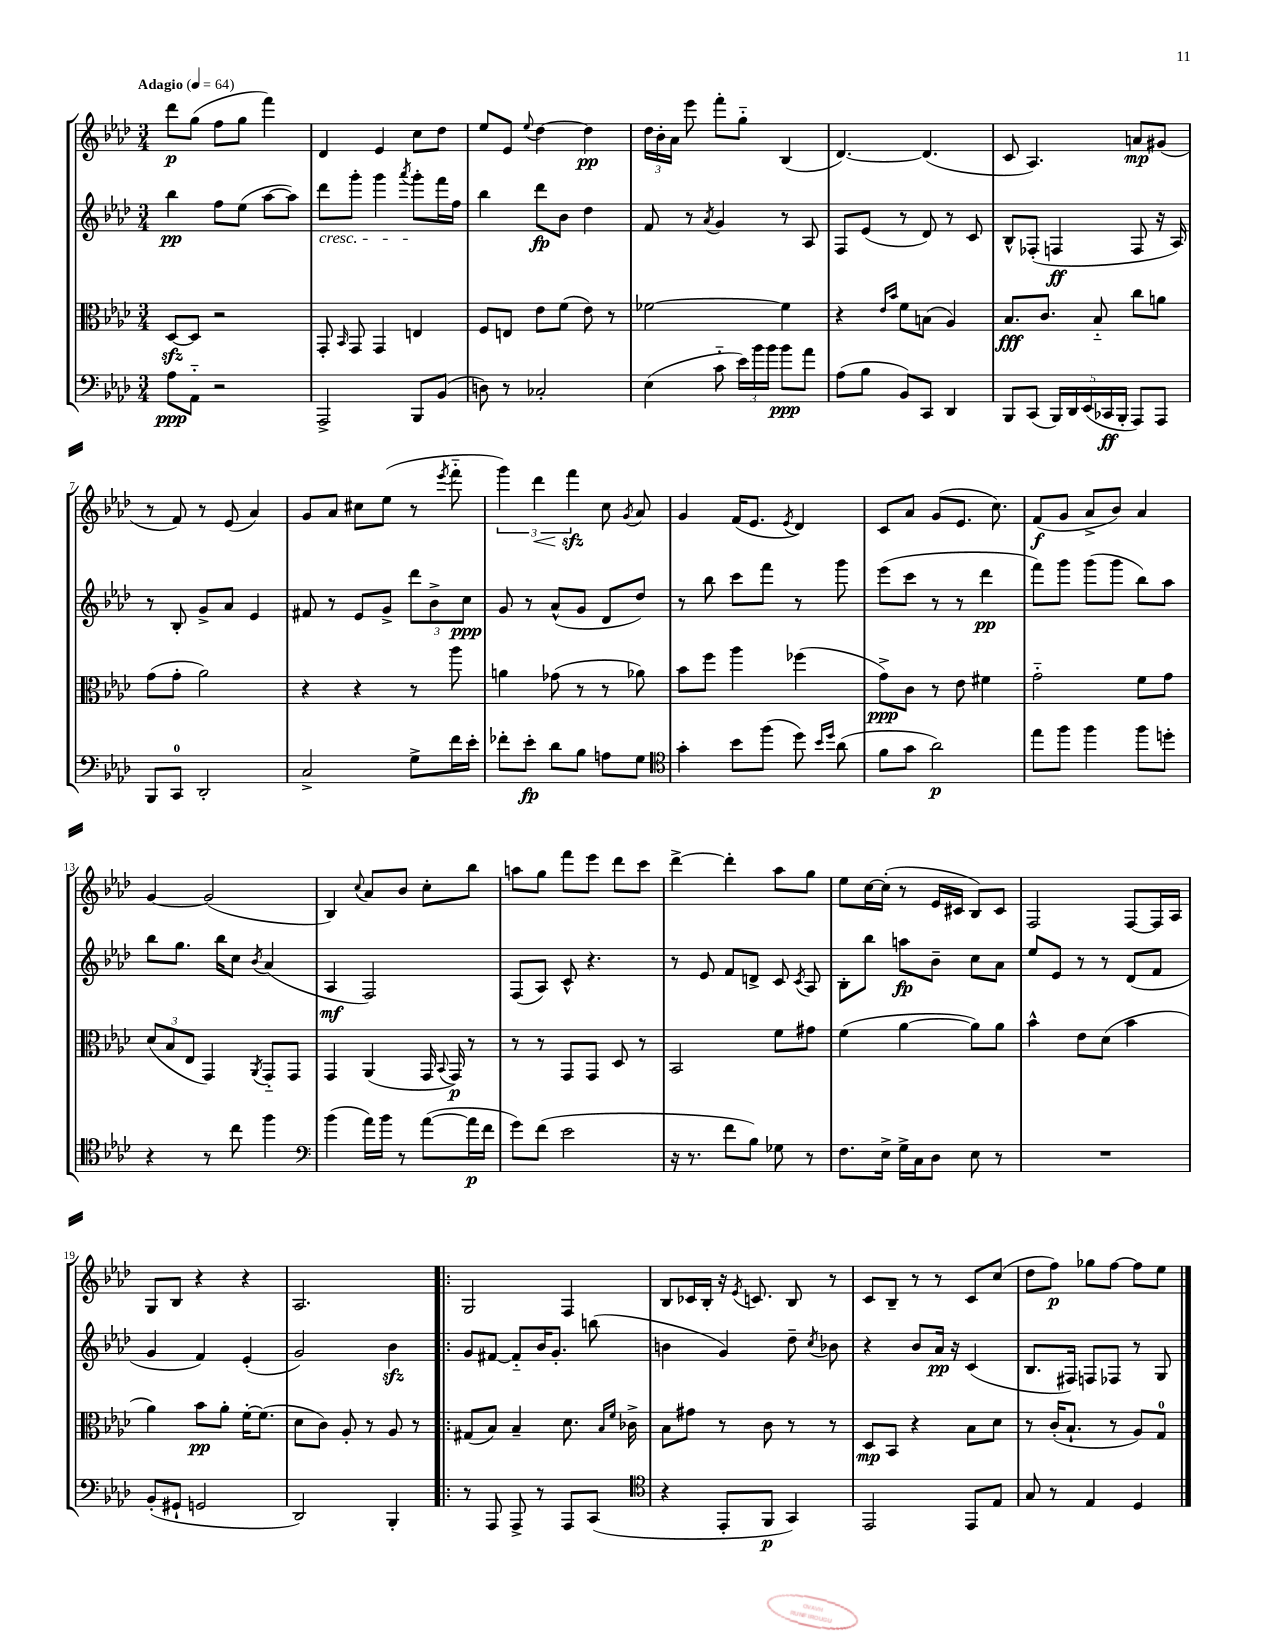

**kern	**dynam	**kern	**dynam	**kern	**dynam	**kern	**dynam
*part4	*part4	*part3	*part3	*part2	*part2	*part1	*part1
*staff4	*staff4	*staff3	*staff3	*staff2	*staff2	*staff1	*staff1
*clefF4	*	*clefC3	*	*clefG2	*	*clefG2	*
*k[b-e-a-d-]	*	*k[b-e-a-d-]	*	*k[b-e-a-d-]	*	*k[b-e-a-d-]	*
*M3/4	*	*M3/4	*	*M3/4	*	*M3/4	*
*MM64	*	*MM64	*	*MM64	*	*MM64	*
=1	=1	=1	=1	=1	=1	=1	=1
!	!	!	!	!	!	!LO:TX:a:B:t=Adagio	!
8A-\L	ppp	[8D-zz/L	.	4bb-\	pp	8ddd-\L	p
8AA-\J	.	8D-/J]	.	.	.	(8gg\J	.
2r	.	2r	.	8ff\L	.	8ff\L	.
.	.	.	.	(8ee-\J	.	8gg\J	.
.	.	.	.	[8aa-\L	.	4fff\)	.
.	.	.	.	8aa-\J])	.	.	.
=2	=2	=2	=2	=2	=2	=2	=2
!	!	!	!	!LO:TX:b:i:t=cresc.	!	!	!
2AAA-^/	.	8GG'/	.	8ddd-\L	.	4d-/	.
.	.	16qqBB-/	.	.	.	.	.
.	.	8GG/	.	8ggg'\J	.	.	.
.	.	4GG/	.	4ggg\	.	4e-/	.
.	.	.	.	8qaaa-/	.	.	.
8BBB-/L	.	4En/	.	8ggg'\L	.	8cc\L	.
(8BB-/J	.	.	.	16fff\L	.	8dd-\J	.
.	.	.	.	16ff\JJ	.	.	.
=3	=3	=3	=3	=3	=3	=3	=3
8Dn\)	.	8F/L	.	4bb-\	.	8ee-/L	.
8r	.	8En/J	.	.	.	8e-/J	.
.	.	.	.	.	.	8qqee-/	.
2C-X'/	.	8e-\L	.	8ddd-\L	fp	[4dd-\	.
.	.	(8f\J	.	8b-\J	.	.	.
.	.	8e-\)	.	4dd-\	.	4dd-\]	pp
.	.	8r	.	.	.	.	.
=4	=4	=4	=4	=4	=4	=4	=4
(4E-\	.	[2f-X\	.	8f/	.	24dd-\LL	.
.	.	.	.	.	.	24b-'\	.
.	.	.	.	.	.	24a-\JJ	.
.	.	.	.	8r	.	8eee-\	.
.	.	.	.	8qa-/	.	.	.
8c\	.	.	.	4g/	.	8fff'\L	.
24e-\LL)	.	.	.	.	.	8gg\J	.
24b-\	.	.	.	.	.	.	.
24b-\JJ	.	.	.	.	.	.	.
8b-\L	ppp	4f-\]	.	8r	.	(4B-/	.
8a-\J	.	.	.	8A-/	.	.	.
=5	=5	=5	=5	=5	=5	=5	=5
(8A-\L	.	4r	.	8F/L	.	[4.d-/)	.
8B-\J	.	.	.	(8e-/J	.	.	.
.	.	16qqe-/LL	.	.	.	.	.
.	.	16qqb-/JJ	.	.	.	.	.
8BB-/L)	.	8f\L	.	8r	.	.	.
8CC/J	.	(8Bn\J	.	8d-/)	.	(4.d-/]	.
4DD-/	.	4A-/)	.	8r	.	.	.
.	.	.	.	8c/	.	.	.
=6	=6	=6	=6	=6	=6	=6	=6
8BBB-/L	.	8.B-/L	fff	8B-^^/L	.	8c/	.
(8CC/J	.	.	.	(8F-X'/J	.	4.A-/)	.
.	.	8.c/J	.	.	.	.	.
20BBB-/LL)	.	.	.	4Fn/	ff	.	.
20DD-/	.	.	.	.	.	.	.
(20EE-/	.	.	.	.	.	.	.
.	.	8B-/	.	.	.	.	.
20CC-X/	ff	.	.	.	.	.	.
20BBB-'/JJ	.	.	.	.	.	.	.
8AAA-/L)	.	8cc\L	.	8F/	.	8an/L	mp
8AAA-/J	.	8an\J	.	16r	.	(8g#X/J	.
.	.	.	.	16A-/)	.	.	.
!!LO:LB:g=z
=7	=7	=7	=7	=7	=7	=7	=7
8BBB-/L	.	(8g\L	.	8r	.	8r	.
8CC/J	.	8g'\J	.	8B-'/	.	8f/)	.
2DD-'/	.	2a-\)	.	8g^/L	.	8r	.
.	.	.	.	8a-/J	.	(8e-/	.
.	.	.	.	4e-/	.	4a-/)	.
=8	=8	=8	=8	=8	=8	=8	=8
2C^/	.	4r	.	8f#X/	.	8g/L	.
.	.	.	.	8r	.	8a-/J	.
.	.	4r	.	8e-/L	.	8cc#X\L	.
.	.	.	.	8g^/J	.	(8ee-\J	.
8G^\L	.	8r	.	12ddd-\L	.	8r	.
.	.	.	.	12b-^\	.	.	.
.	.	.	.	.	.	8qeee-/	.
16f\L	.	8aa-\	.	.	.	8fff\	.
.	.	.	.	12cc\J	ppp	.	.
16e-'\JJ	.	.	.	.	.	.	.
=9	=9	=9	=9	=9	=9	=9	=9
8f-X'\L	.	4an\	.	8g/	.	6ggg\)	.
8e-'\J	fp	.	.	8r	.	.	.
!	!	!	!	!	!	!	!LO:HP:b
.	.	.	.	.	.	6ddd-\	<
8d-\L	.	(8g-X\	.	(8a-^^/L	.	.	.
.	.	.	.	.	.	6fffzz\	.
8B-\J	.	8r	.	8g/J	.	.	.
8An\L	.	8r	.	8d-/L	.	8cc\	[
.	.	.	.	.	.	8qg/	.
8G\J	.	8a-X\)	.	8dd-/J)	.	8a-/	.
=10	=10	=10	=10	=10	=10	=10	=10
*clefC4	*	*	*	*	*	*	*
4g'\	.	8b-\L	.	8r	.	4g/	.
.	.	8ff\J	.	8bb-\	.	.	.
8b-\L	.	4aa-\	.	8ccc\L	.	(16f/KL	.
.	.	.	.	.	.	8.e-/J	.
(8ff\J	.	.	.	8fff\J	.	.	.
.	.	.	.	.	.	8qe-/	.
8dd-\)	.	(4ff-X\	.	8r	.	4d-/)	.
16qqb-/LL	.	.	.	.	.	.	.
16qqdd-/JJ	.	.	.	.	.	.	.
(8a-\	.	.	.	8ggg\	.	.	.
=11	=11	=11	=11	=11	=11	=11	=11
8f\L	.	8g^\L)	ppp	(8eee-\L	.	8c/L	.
8g\J	.	8c\J	.	8ccc\J	.	8a-/J	.
2a-\)	p	8r	.	8r	.	(8g/L	.
.	.	8e-\	.	8r	.	8.e-/J	.
.	.	4f#X\	.	4ddd-\	pp	.	.
.	.	.	.	.	.	8.cc\)	.
=12	=12	=12	=12	=12	=12	=12	=12
8ee-\L	.	2g\	.	8fff\L)	.	(8f/L	f
8ff\J	.	.	.	8ggg\J	.	8g/J	.
4ff\	.	.	.	(8ggg\L	.	8a-^/L	.
.	.	.	.	8ggg\J	.	8b-/J)	.
8ff\L	.	8f\L	.	8bb-\L)	.	4a-/	.
8ddn'\J	.	8g\J	.	8aa-\J	.	.	.
!!LO:LB:g=z
=13	=13	=13	=13	=13	=13	=13	=13
4r	.	(12d-/L	.	8bb-\L	.	[4g/	.
.	.	12B-/	.	.	.	.	.
.	.	.	.	8.gg\J	.	.	.
.	.	12E-/J	.	.	.	.	.
8r	.	4GG/)	.	.	.	(2g/]	.
.	.	.	.	16bb-\KL	.	.	.
8cc\	.	.	.	8cc\J	.	.	.
.	.	8qAA-/	.	8qb-/	.	.	.
4ff\	.	8GG/L	.	(4a-/	.	.	.
.	.	8GG/J	.	.	.	.	.
=14	=14	=14	=14	=14	=14	=14	=14
*clefF4	*	*	*	*	*	*	*
(4b-\	.	4GG/	.	4A-/	mf	4B-/)	.
.	.	.	.	.	.	8qqcc/	.
16a-\LL)	.	(4AA-/	.	2F/)	.	8a-/L	.
16b-\JJ	.	.	.	.	.	.	.
8r	.	.	.	.	.	8b-/J	.
([8a-\L	.	16GG/	.	.	.	8cc'\L	.
.	.	8qqBB-/	.	.	.	.	.
.	.	16GG/)	p	.	.	.	.
16a-\L]	p	8r	.	.	.	8bb-\J	.
16f\JJ	.	.	.	.	.	.	.
=15	=15	=15	=15	=15	=15	=15	=15
8g\L)	.	8r	.	(8F/L	.	8aan\L	.
(8f\J	.	8r	.	8A-/J)	.	8gg\J	.
2e-\	.	8GG/L	.	8c^^/	.	8fff\L	.
.	.	8GG/J	.	4.r	.	8eee-\J	.
.	.	8D-/	.	.	.	8ddd-\L	.
.	.	8r	.	.	.	8ccc\J	.
=16	=16	=16	=16	=16	=16	=16	=16
16r	.	2BB-/	.	8r	.	[4ddd-^\	.
8.r	.	.	.	.	.	.	.
.	.	.	.	8e-/	.	.	.
8f\L	.	.	.	8f/L	.	4ddd-'\]	.
8B-\J)	.	.	.	8dn^/J	.	.	.
8G-X\	.	8f\L	.	8c/	.	8aa-\L	.
.	.	.	.	8qc/	.	.	.
8r	.	8g#X\J	.	8A-/	.	8gg\J	.
=17	=17	=17	=17	=17	=17	=17	=17
8.F\L	.	(4f\	.	8B-'\L	.	8ee-\L	.
.	.	.	.	8bb-\J	.	[16cc\L	.
16E-^\Jk	.	.	.	.	.	(16cc'\JJ]	.
16G^\LL	.	[4a-\	.	8aan\L	fp	8r	.
16C\J	.	.	.	.	.	.	.
8D-\J	.	.	.	8b-~\J	.	16e-/LL	.
.	.	.	.	.	.	16c#X/JJ	.
8E-\	.	8a-\L])	.	8cc\L	.	8B-/L)	.
8r	.	8a-\J	.	8a-\J	.	8c#/J	.
=18	=18	=18	=18	=18	=18	=18	=18
2.r	.	4b-^^\	.	8ee-/L	.	2F/	.
.	.	.	.	8e-/J	.	.	.
.	.	8e-\L	.	8r	.	.	.
.	.	(8d-\J	.	8r	.	.	.
.	.	4b-\	.	(8d-/L	.	[8F/L	.
.	.	.	.	8f/J	.	16F/L]	.
.	.	.	.	.	.	16A-/JJ	.
!!LO:LB:g=z
=19	=19	=19	=19	=19	=19	=19	=19
(8BB-'/L	.	4a-\)	.	4g/	.	8G/L	.
8GG#X`/J	.	.	.	.	.	8B-/J	.
2GGn/	.	8b-\L	pp	4f/)	.	4r	.
.	.	8a-'\J	.	.	.	.	.
.	.	[16f'\KL	.	(4e-'/	.	4r	.
.	.	(8.f\J]	.	.	.	.	.
=20	=20	=20	=20	=20	=20	=20	=20
2DD-/)	.	8d-\L	.	2g/)	.	2.A-/	.
.	.	8c\J)	.	.	.	.	.
.	.	8A-'/	.	.	.	.	.
.	.	8r	.	.	.	.	.
4BBB-'/	.	8A-/	.	4b-zz\	.	.	.
.	.	8r	.	.	.	.	.
=21!|:	=21!|:	=21!|:	=21!|:	=21!|:	=21!|:	=21!|:	=21!|:
8r	.	(8G#X/L	.	8g/L	.	2G/	.
8AAA-/	.	8B-/J)	.	[8f#X/J	.	.	.
8AAA-^/	.	4B-~/	.	8f#/L]	.	.	.
8r	.	.	.	16b-/K	.	.	.
.	.	.	.	8.g'/J	.	.	.
8AAA-/L	.	8.d-\	.	.	.	4F/	.
(8CC/J	.	.	.	(8bbn\	.	.	.
.	.	16qqB-/LL	.	.	.	.	.
.	.	16qqf/JJ	.	.	.	.	.
.	.	16c-X^\	.	.	.	.	.
=22	=22	=22	=22	=22	=22	=22	=22
*clefC4	*	*	*	*	*	*	*
4r	.	8B-\L	.	4bn\	.	8B-/L	.
.	.	8g#X\J	.	.	.	16c-X/L	.
.	.	.	.	.	.	16B-'/JJ	.
8EE-'/L	.	8r	.	4g/)	.	16r	.
.	.	.	.	.	.	8qe-/	.
.	.	.	.	.	.	8.cn/	.
8FF/J	p	8c\	.	.	.	.	.
4GG/)	.	8r	.	8dd-~\	.	8B-/	.
.	.	.	.	8qcc/	.	.	.
.	.	8r	.	8b-X\	.	8r	.
=23	=23	=23	=23	=23	=23	=23	=23
2EE-/	.	8D-/L	mp	4r	.	8c/L	.
.	.	8BB-/J	.	.	.	8B-~/J	.
.	.	4r	.	8b-/L	.	8r	.
.	.	.	.	16a-/Jk	pp	8r	.
.	.	.	.	16r	.	.	.
8EE-/L	.	8B-\L	.	(4c/	.	8c/L	.
8E-/J	.	8d-\J	.	.	.	(8cc/J	.
=24	=24	=24	=24	=24	=24	=24	=24
8G/	.	8r	.	8.B-/L	.	8dd-\L	.
8r	.	(16c'/KL	.	.	.	8ff\J)	p
.	.	8.B-`/J	.	16F#X/Jk)	.	.	.
4E-/	.	.	.	8Fn/L	.	8gg-X\L	.
.	.	8r	.	8F-X/J	.	[8ff\J	.
4D-/	.	8A-/L)	.	8r	.	8ff\L]	.
.	.	8G/J	.	8G/	.	8ee-\J	.
==	==	==	==	==	==	==	==
*-	*-	*-	*-	*-	*-	*-	*-
